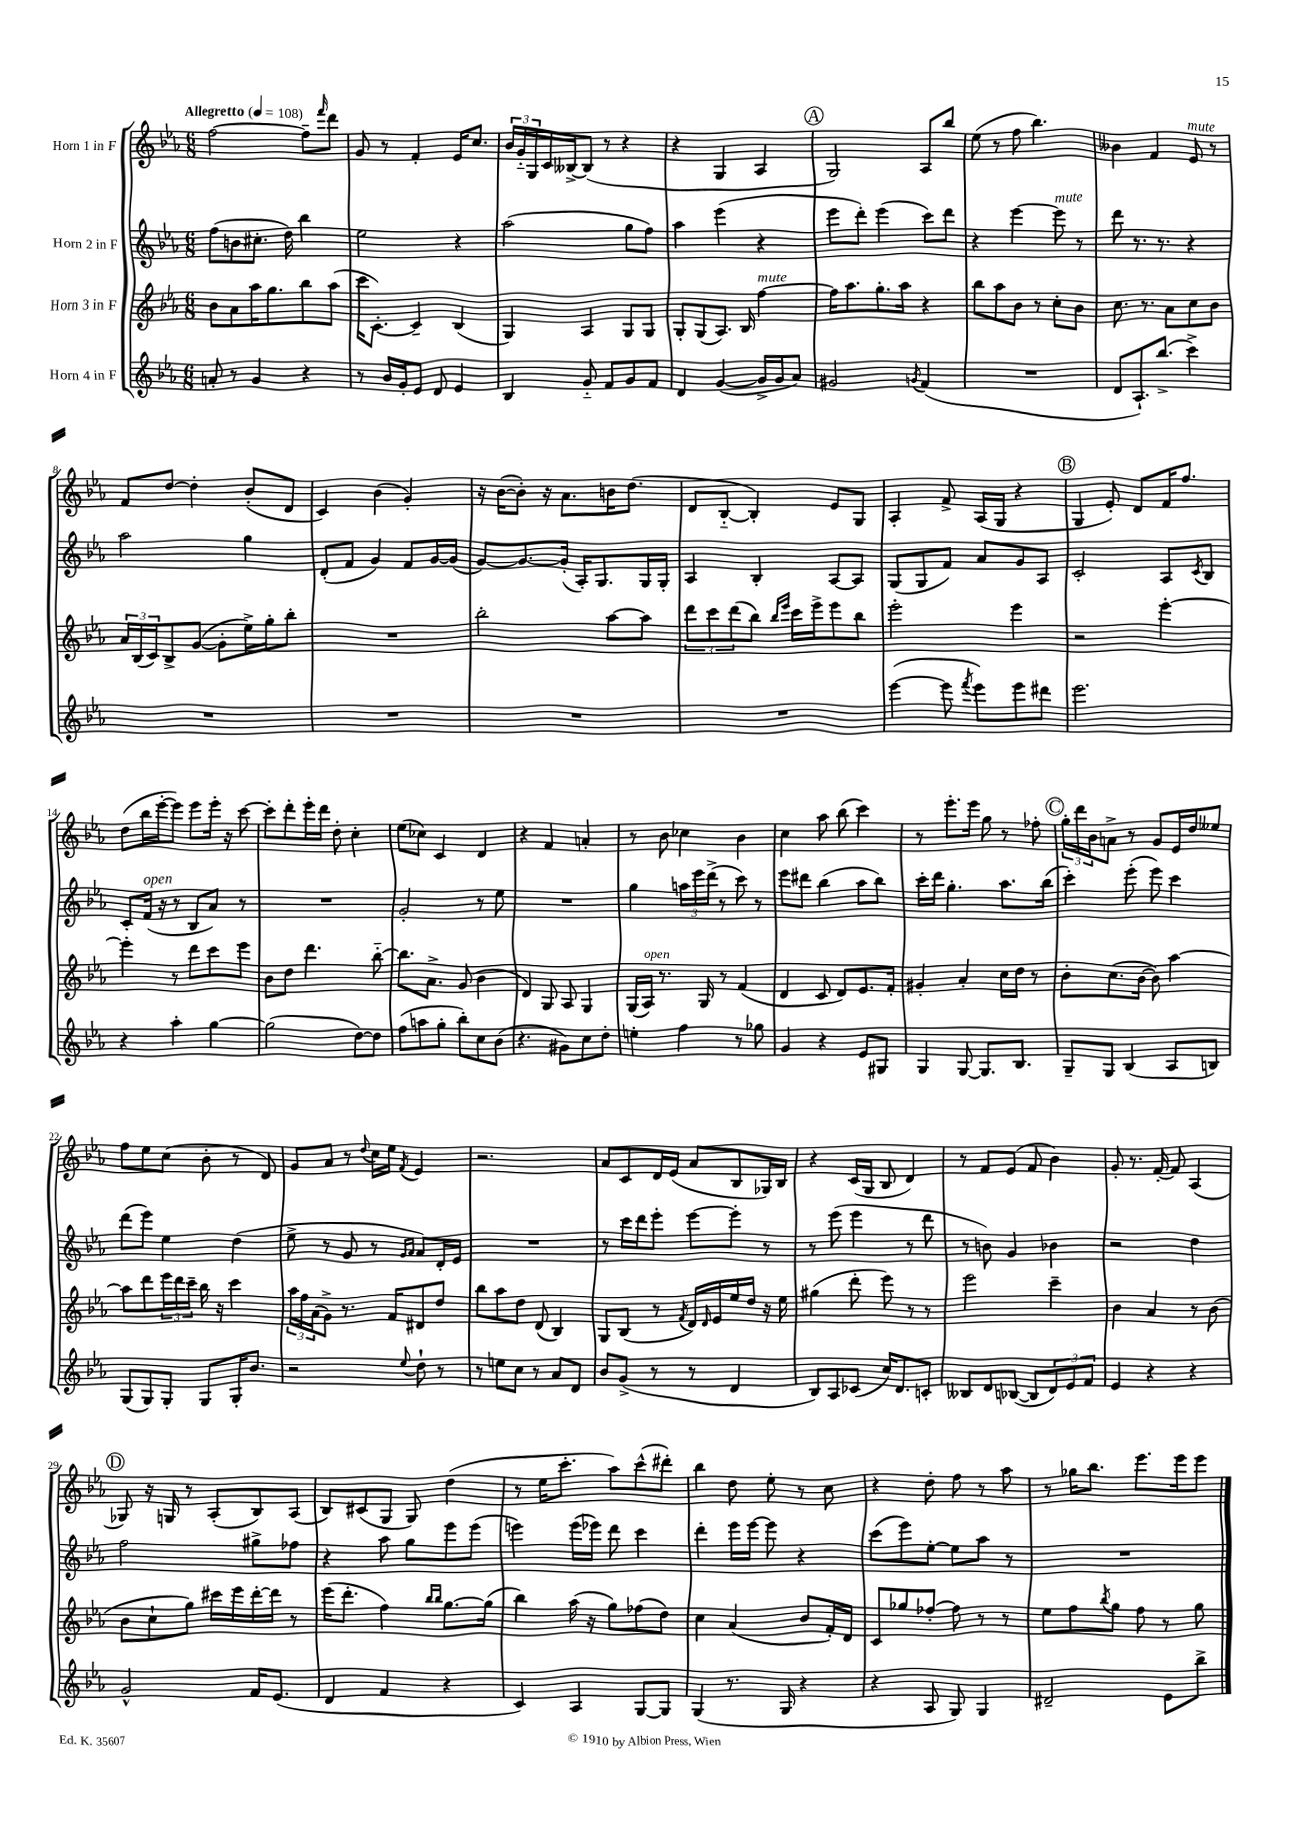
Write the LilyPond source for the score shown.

<<
\new StaffGroup <<
\new Staff = "s0" \with { instrumentName = "Horn 1 in F" } {
    \clef treble \key ees \major \numericTimeSignature \time 6/8 \tempo "Allegretto" 4 = 108
    f''2~ f''8-- \grace { f'''16 } d'''8 |
    g'8 r8 f'4-. ees'16 c''8. |
    \tuplet 3/2 { bes'16 g'16-_ g16 } c'16 beses16~-> beses8( r8 r4 |
    r4 g4 aes4 |
    \mark \markup { \circle "A" } g2) aes8 bes''8 |
    ees''8( r8 f''8 bes''4.) |
    beses'4 f'4 ees'8^\markup { \italic "mute" } r8 |
    f'8 d''8~ d''4-. bes'8-.( d'8 |
    c'4) bes'4( g'4-.) |
    r16 bes'16~( bes'8-.) r16 aes'8. b'16 d''8.( |
    d'8 bes8~-_ bes4-.) ees'8 g8 |
    aes4-. f'8-> aes16( g16 r4 |
    \mark \markup { \circle "B" } g4 ees'8-.) d'8 f'16 f''8. |
    d''8( bes''16 ees'''16~-. ees'''8) ees'''8 ees'''16-. r16 c'''8~ |
    c'''8-. d'''8-. ees'''16-. d'''16 d''8-. c''4-. |
    ees''8( ces''8) c'4 d'4 |
    r4 f'4 a'4-. |
    r8 bes'8 ces''4 bes'4 |
    c''4 aes''8 bes''8( c'''4) |
    r8 ees'''8.-. ees'''16 g''8 r8 fes''8-. |
    \mark \markup { \circle "C" } \tuplet 3/2 { g''16-. d'''16 bes'16 } a'8-> r8 g'8 ees'16 d''16 eeses''8 |
    f''8 ees''8 c''8( bes'8-. r8 d'8) |
    g'8 aes'8 r8 \appoggiatura { d''8 } c''16 ees''16 \acciaccatura { f'8 } ees'4 |
    r2. |
    aes'8 c'8 d'16 ees'16( aes'8 bes8 ges16) bes16 |
    r4 c'16( g16 bes8 d'4) |
    r8 f'8 ees'8( f'8 bes'4) |
    g'8-. r8. f'16~-. f'8 aes4( |
    \mark \markup { \circle "D" } ges8) r16 g16 r8 aes8-.( bes8) aes8( |
    bes8) cis'8( g8 g8) d''4( |
    r8 ees''16 c'''8.-. aes''8) c'''8-^( dis'''8-.) |
    bes''4 d''8 ees''8-. r8 c''8 |
    r4 d''8-. f''8 r8 aes''8 |
    r8 ges''16 bes''8. ees'''8. ees'''16 ees'''8 \bar "|." |
}
\new Staff = "s1" \with { instrumentName = "Horn 2 in F" } {
    \clef treble \key ees \major \numericTimeSignature \time 6/8
    f''8( b'8 cis''8.-. d''16) bes''4 |
    ees''2 r4 |
    aes''2( g''8 f''8) |
    aes''4 ees'''4( r4 |
    \mark \markup { \circle "A" } ees'''8 d'''8-.) ees'''4( c'''8) d'''8 |
    r4 ees'''4~ ees'''8^\markup { \italic "mute" } r8 |
    d'''8 r8. r8. r4 |
    aes''2 g''4 |
    d'8-.( f'8 g'4) f'8 g'16~ g'16( |
    g'8~) g'8.~ g'16-.( aes16-.) g8. g16 g16-. |
    aes4 bes4-. aes8~ aes8 |
    g8( g8 f'8) aes'8 g'8 aes8 |
    \mark \markup { \circle "B" } c'2-. aes8 \acciaccatura { c'8 } bes8 |
    c'8-. f'16^\markup { \italic "open" }( r16 r8 bes8 aes'8) r8 |
    R2. |
    g'2-. r8 ees''8 |
    R2. |
    g''4 \tuplet 3/2 { a''16 ees'''16 d'''16->( } r8 c'''8) r8 |
    ees'''8 dis'''8 bes''4( aes''8 bes''8) |
    c'''16-. d'''16 g''4.-. aes''8. bes''16( |
    \mark \markup { \circle "C" } c'''4-.) ees'''8-.( ees'''8) c'''4 |
    d'''8( ees'''8) ees''4 d''4( |
    ees''8-> r8 g'8 r8 \grace { g'16 aes'16 } aes'8) d'16-. ees'16 |
    R2. |
    r8 c'''16 d'''16 ees'''8-. ees'''8~ ees'''8-. r8 |
    r8 ees'''8( ees'''4 r8 d'''8 |
    r8 b'8) g'4 bes'4 |
    r2 d''4 |
    \mark \markup { \circle "D" } f''2 gis''8-> fes''8 |
    r4 aes''8 g''8 ees'''8 ees'''8( |
    e'''4) e'''16( ees'''16) d'''8 c'''4 |
    d'''4-. ees'''16 ees'''16~ ees'''8 r4 |
    c'''8( ees'''8) ees''8~-. ees''8 aes''8 r8 |
    R2. \bar "|." |
}
\new Staff = "s2" \with { instrumentName = "Horn 3 in F" } {
    \clef treble \key ees \major \numericTimeSignature \time 6/8
    bes'8 aes'8 aes''16 g''8. bes''8 aes''8( |
    c'''16 c'8.~-.) c'4-- bes4( |
    g4) aes4 g8 g8 |
    g8-. g8( aes8.) bes16 f''4~^\markup { \italic "mute" } |
    \mark \markup { \circle "A" } f''16 aes''8. g''8.-. aes''16 r4 |
    bes''8 aes''8 bes'8 r8 c''8-. bes'8 |
    c''8. r8. aes'8 c''8 bes'8 |
    \tuplet 3/2 { aes'16 bes16( c'16) } bes8-> g'8~( g'8-. ees''16->) g''16-. bes''8-. |
    R2. |
    bes''2-. aes''8~ aes''8 |
    \tuplet 3/2 { d'''8 c'''8 d'''8( } bes''8) \grace { bes''16 ees'''16 } c'''16 ees'''16-> ees'''8 bes''8 |
    ees'''2-. ees'''4 |
    \mark \markup { \circle "B" } r2 ees'''4~-. |
    ees'''4-. r8 d'''8 c'''8 ees'''8 |
    bes'8 d''8 d'''4. bes''8~-_ |
    bes''8. aes'8.-> g'8( bes'4 |
    d'4) g8 aes8 g4 |
    g16( aes16^\markup { \italic "open" }) r8. g16 r8 f'4( |
    d'4 c'8 d'8) ees'8. f'16-. |
    gis'4-. aes'4-. c''16 d''16 r8 |
    \mark \markup { \circle "C" } bes'8-. c''8.( bes'16~ bes'8) aes''4~ |
    aes''8 d'''8 \tuplet 3/2 { ees'''16 d'''16 c'''16-- } bes''16 r16 c'''4 |
    \tuplet 3/2 { aes''16 f''16 aes'16( } g'8->) r8. f'16 dis'8 d''8 |
    bes''8 aes''8 d''8 d'8( bes4) |
    g8 bes8( r8 \acciaccatura { f'8 } d'16) \grace { d'16 } ees'16 ees''16 d''16 r16 ees''16 |
    gis''4( d'''8-. ees'''8) r8 r8 |
    ees'''2 c'''4-- |
    bes'4 aes'4 r8 bes'8( |
    \mark \markup { \circle "D" } bes'8 c''8-! g''8) cis'''16 ees'''16 d'''16~-. d'''16 r8 |
    ees'''16( d'''8.-. f''4) \grace { bes''16 bes''16 } g''8.~ g''16( |
    bes''4) aes''16( r16 g''8) fes''8( d''8) |
    c''4 aes'4( bes'8 f'16-.) d'16 |
    c'8 ges''8 fes''8~-. fes''8 r8 r8 |
    ees''8 f''8 \acciaccatura { bes''8 } g''8 f''8 r8 g''8 \bar "|." |
}
\new Staff = "s3" \with { instrumentName = "Horn 4 in F" } {
    \clef treble \key ees \major \numericTimeSignature \time 6/8
    a'8-. r8 g'4 r4 |
    r8 bes'16 g'16-. ees'8 d'8 ees'4 |
    bes4 g'8-_ f'8 g'8 f'8 |
    d'4 g'4~( g'16-> g'16 aes'8) |
    \mark \markup { \circle "A" } gis'2 \acciaccatura { g'8 } f'4( |
    R2. |
    d'8 aes8.-!) bes''8.->( c'''4->) |
    R2. |
    R2. |
    R2. |
    R2. |
    ees'''4~( ees'''8 \acciaccatura { f'''8 } ees'''8) ees'''8 dis'''8 |
    \mark \markup { \circle "B" } ees'''2. |
    r4 aes''4-. g''4~ |
    g''2( d''8~) d''8 |
    f''8( a''8 g''8-. bes''8-.) c''8 bes'8( |
    r4. gis'8) c''8 d''8-. |
    e''4-. f''4 r8 ges''8 |
    g'4 r4 ees'8 gis8 |
    g4 g8~ g8. bes8. |
    \mark \markup { \circle "C" } g8-- g8 bes4( aes8 b8) |
    g8( g8) g8-. g8 g16-. bes'8. |
    r2 \appoggiatura { ees''8 } d''8-! r8 |
    r8 e''8 c''8 r8 aes'8 d'8 |
    bes'8 g'8->( r8 r8 d'4 |
    bes8) aes8 ces'8( c''16) d'8. c'8-. |
    beses8 d'8 bes8~( bes8 \tuplet 3/2 { d'8) ees'8 f'8 } |
    ees'4 r4 r4 |
    \mark \markup { \circle "D" } g'2-^ f'16 ees'8.( |
    d'4 f'4 r4 |
    c'4) aes4 g8~ g8 |
    g4( r8. g16 r4 |
    r4 aes8 g8) g4 |
    dis'2-- ees'8 bes''8-> \bar "|." |
}
>>
>>
